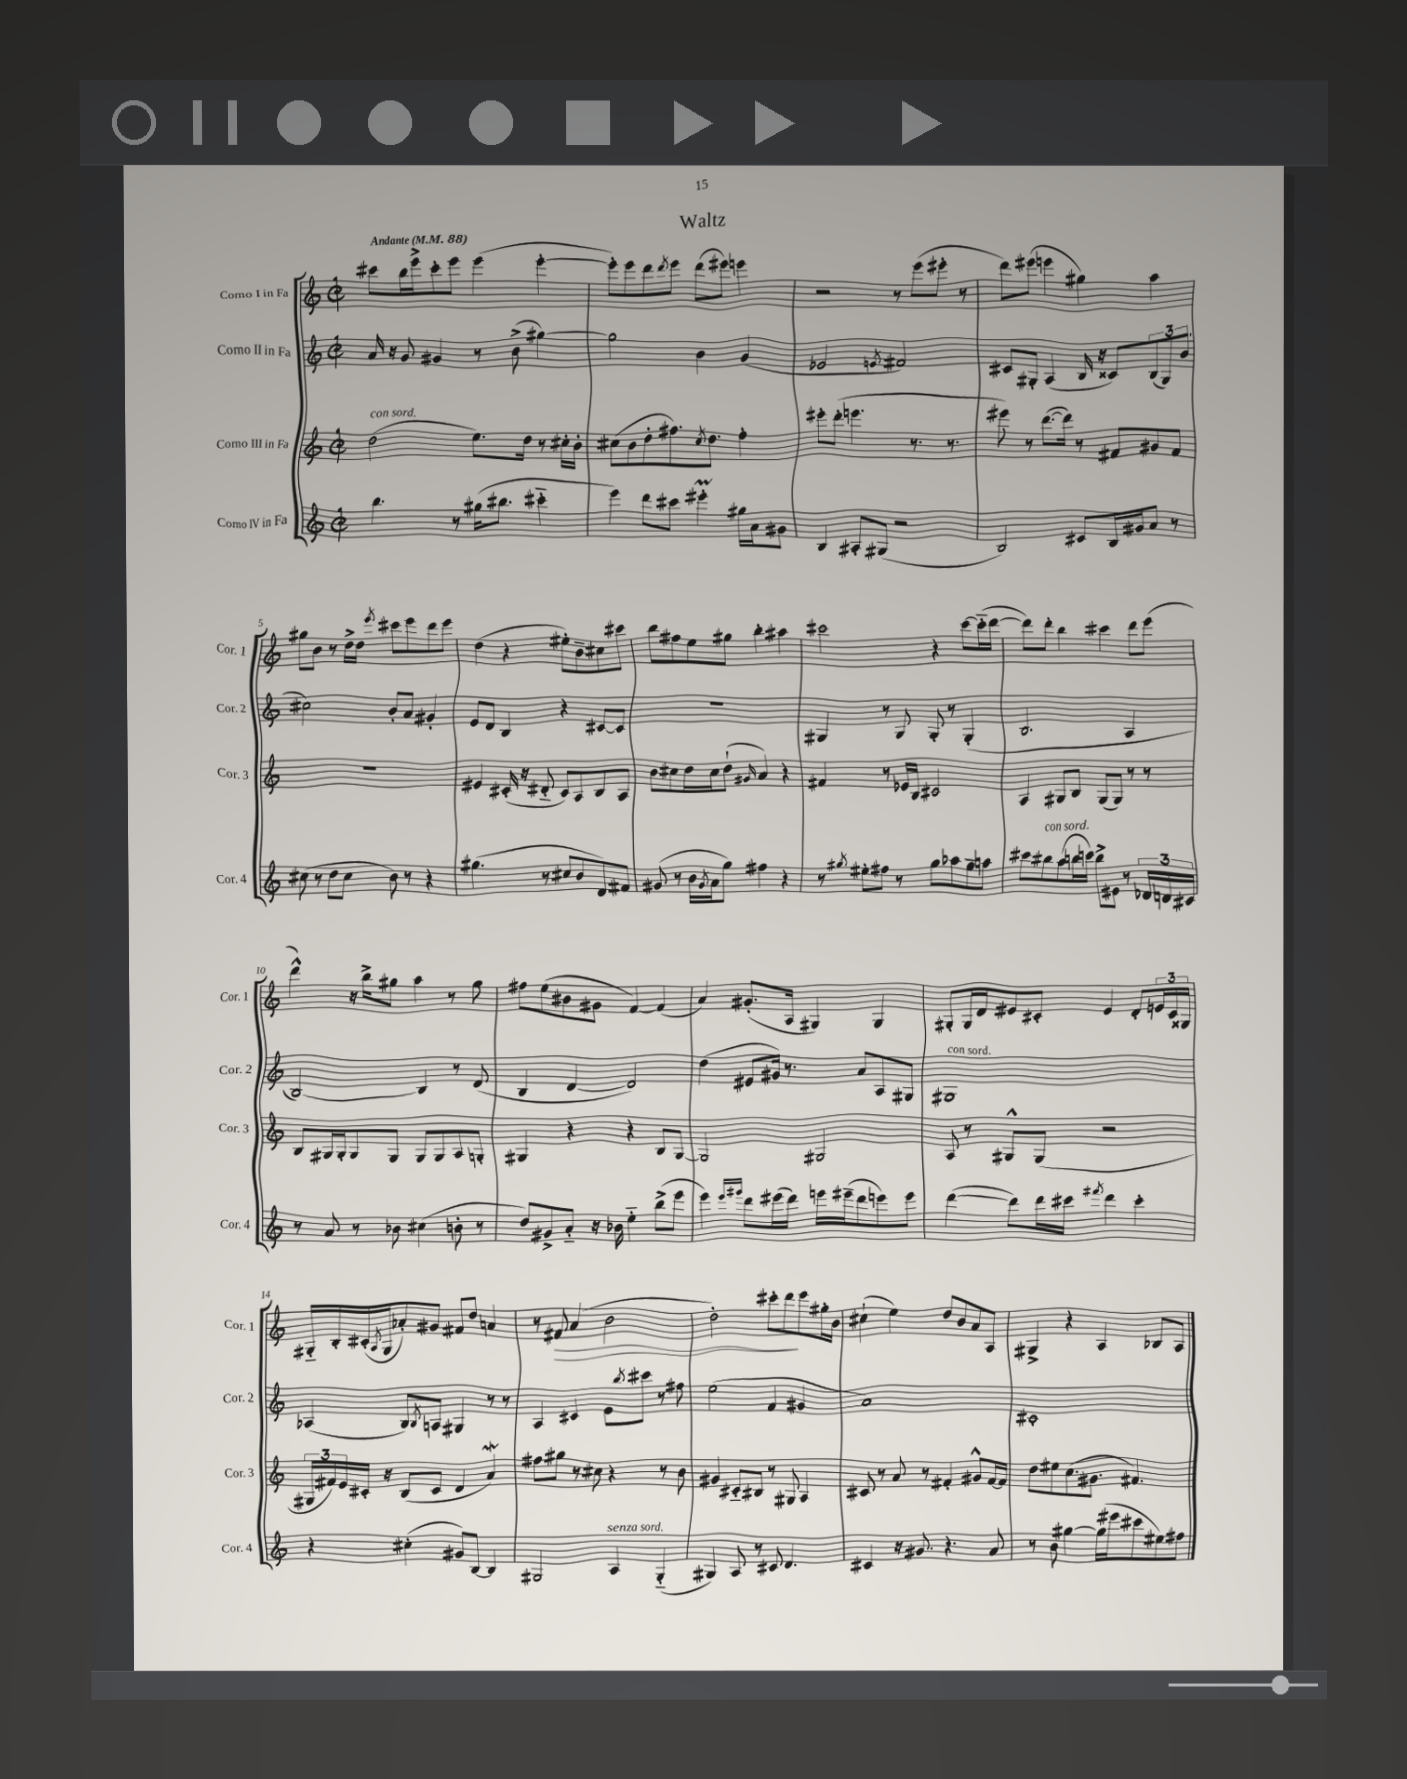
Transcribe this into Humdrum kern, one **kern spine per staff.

**kern	**kern	**kern	**kern
*staff4	*staff3	*staff2	*staff1
*clefG2	*clefG2	*clefG2	*clefG2
*k[]	*k[]	*k[]	*k[]
*M2/2	*M2/2	*M2/2	*M2/2
*met(c|)	*met(c|)	*met(c|)	*met(c|)
*MM88	*MM88	*MM88	*MM88
4.bb\	(2dd\	16a/	8ccc#\L
.	.	16r	.
.	.	8g/	16bb\L
.	.	.	16eee^\J
.	.	4g#/	8ccc#'\
8r	.	.	8eee\J
(16gg#\LK	8.ee\L)	8r	(4eee\
8.bb#\J	.	.	.
.	.	(8b^\	.
.	16dd\Jk	.	.
4ccc#'~\	8r	[4gg#\)	[4eee'\
.	16cc#'\LL	.	.
.	16b'\JJ	.	.
=	=	=	=
4eee\)	(8cc#\L	2gg#\]	8eee'\]L)
.	8b\	.	8eee\
8ddd\L	8dd'\	.	8ddd\
.	.	.	8qddd/
8ccc#\J	8.ff#\)	.	8eee\J
4eee#'\	.	4b\	(8ddd\L
.	8qcc#/	.	.
.	8.dd\J	.	.
.	.	.	8eee#\J)
16gg#\LL	4ff#'\	(4g/	4eee\
16a\J	.	.	.
8g#\J	.	.	.
=	=	=	=
4B/	8eee#'\L	2e-/	2r
.	(8ddd'\J	.	.
8A#'/L	4.eee\	.	.
(8G#/J	.	.	.
.	.	8qe/	.
2r	.	2f#/)	8r
.	8.r	.	(8eee\L
.	.	.	8eee#'\J
.	8.r	.	.
.	.	.	8r
=	=	=	=
2B/)	8eee#\)	8c#/L	8ddd\L)
.	8r	8G#'/J	(8eee#\J
.	([8.ddd\L	(4A/	4eee\
.	16ddd\]Jk)	.	.
8c#/L	8r	16B/	4gg#\)
.	.	16r	.
16B/L	8f#/L	8c##/L)	.
16g#/J	.	.	.
8a/J	8g#/	(12B/	4aa\
.	.	12G#/)	.
8r	8f#/J	.	.
.	.	(12b/J	.
=	=	=	=
(8cc#\	1r	2cc#\)	8gg#\L
8r	.	.	8b\J
8dd\L	.	.	8r
8cc#\J	.	.	16dd^\LL
.	.	.	16dd\JJ
.	.	.	8qeee/
8b\)	.	8b'/L	8ccc#\L
8r	.	8a/J	8eee\
4r	.	4g#'/	8ddd\
.	.	.	8eee\J
=	=	=	=
(4.gg#\	4e#/	8e/L	(4dd\
.	.	8d/J	.
.	(16c#'/	4B/	4r
.	16r	.	.
8r	8d#'~/	.	.
8cc#/L	8c#/L)	4r	8ee#'\L)
8b/	8A/	.	8b~\
8d/)	8B/	[8c#/L	8cc#\
8f#/J	8A/J	8c#/]J	8ccc#\J
=	=	=	=
(8g#/	8b\L	1r	8bb\L
8r	8cc#\	.	8ff#\
16b\LL	16dd\L	.	8ee\
8qg#/	.	.	.
16a\J	16cc#\J	.	.
8gg\J)	(8dd`\J	.	8gg#\J
.	16qqg#/	.	.
4ff#\	4a/)	.	4bb'\
4r	4r	.	4aa#\
=	=	=	=
8r	4f#/	4G#/	2ccc#\
8qgg#/	.	.	.
8ee#'\L	.	.	.
8ff#\J	8r	8r	.
8r	16e-/LL	8G#/	.
.	16B/JJ	.	.
8gg#\L	2c#/	8G#'/	4r
8aa-\	.	8r	.
8gg#~\	.	(4G#'/	[8ccc#\L
8aa\J	.	.	(16ccc#'~\]L
.	.	.	[16ddd\JJ
=	=	=	=
8ccc#\L	4A/	2.B/	8ddd\]L)
8bb#\	.	.	8ddd'\J
(8aa\	8G#/L	.	4bb\
16bb\L	8B/J	.	.
16ccc\JJ)	.	.	.
8bb^\L	(8G#/L	.	4ccc#\
8e#\J	8G#/J)	.	.
8r	8r	4A/	8ddd\L
24d-/LL	8r	.	(8eee\J
24d/	.	.	.
24c#/JJ	.	.	.
=	=	=	=
8r	8B/L	[2B/)	4ddd^^\)
8a/	16G#/L	.	.
.	16G#'/J	.	.
8r	8G#/	.	16r
.	.	.	16bb^\LK
8b-\	8G#/J	.	8gg#\J
(4cc#\	8G#/L	4B/]	4aa\
.	8G#/	.	.
8b'\	8A/	8r	8r
8r	8G'/J	(8d/	8gg#\
=	=	=	=
8dd/L)	4G#/	4B/	8ff#\L
8g#^/	.	.	(8ee\
8a'~/J	4r	[4d/	8b#\
16r	.	.	8g#\J
16b-\	.	.	.
4ee'~\	4r	2d/])	[4f/)
(8bb^\L	8B/L	.	(4f/]
8eee\J	[8G#/J	.	.
=	=	=	=
4eee\)	2G#/]	(4dd\	4a/)
16qqeee/LL	.	.	.
16qqggg#/JJ	.	.	.
8ddd\L	.	8e#/L	(8.g#'/L
(16eee#\L	.	16g#/Jk)	.
16ddd\JJ)	.	8.r	16A/Jk
16eee\LL	2G#/	.	4G#/)
(16eee#~\J	.	.	.
8ddd\	.	8a/L	.
8eee\)	.	8A/	4G#/
8eee\J	.	8G#/J	.
=	=	=	=
([4ddd\	8A/	1G#	8G#'/L
.	8r	.	16G#/L
.	.	.	16d/J
8ddd\]L)	8G#^^/L	.	8e#/
16ddd\L	(8G#/J	.	8c#'/J
16ccc#\JJ	.	.	.
8qfff#/	.	.	.
4ddd\	2r	.	4e#/
4ccc#'\	.	.	8d'/L
.	.	.	24e/L
.	.	.	24c#/
.	.	.	24G##/JJ
=	=	=	=
4r	24G#/LL	(4A-/	16G#'~/LL
.	24f#/)	.	.
.	.	.	16B'/
.	24e/	.	.
.	16c#'/JJ	.	(16c#'/
.	.	.	8qA/
.	16r	.	16G#/J
(4cc#'\	(8B/L	8B/L)	8a-'/)
.	.	8qB/	.
.	8c#/J	8A/J	8g#/J
8g#/L)	4d/	4G#/	8f#/L
[8B/J	.	.	8dd/J
4B/]	4a/)	8r	4a/
.	.	8r	.
=	=	=	=
2G#/	8ff#\L	4A/	8r
.	8gg#\J	.	8f#/
.	8r	4c#/	(4a/
.	8cc#\	.	.
4A/	4r	8e\L	2b\
.	.	8qbb/	.
.	.	8ccc#\J	.
(4G#'~/	8r	8r	.
.	8b\	8ff#\	.
=	=	=	=
4G#/)	4g#/	(2ee\	2dd'\)
8A/	8c#'~/L	.	.
8r	8B#/J	.	.
8c#/	8r	4f/	8ccc#'\L
4.d/	8G#/	.	8ddd\
.	4A/	4g#/	8eee\
.	.	.	16gg#'\L
.	.	.	16b\JJ
=	=	=	=
4c#/	8c#/	1a)	(4cc#`\
.	8r	.	.
16r	8a/	.	4ee\)
8.g#/	.	.	.
.	8r	.	.
4.r	4f#'/	.	8dd/L
.	.	.	8b/
.	8g#^^/L	.	8a/
8a/	[16f#/L	.	8A/J
.	16f#/]JJ	.	.
=	=	=	=
8r	8dd\L	1c#'	4G#^/
8b\	8ee#\	.	.
[4gg#\	(8.cc\	.	4r
.	8.g#\J	.	.
(16gg#\]LL	.	.	4A/
16eee#\J	.	.	.
8ccc#\	4.f#/)	.	.
8ee#\)	.	.	8B-/L
8ff#\J	.	.	8A/J
==	==	==	==
*-	*-	*-	*-
